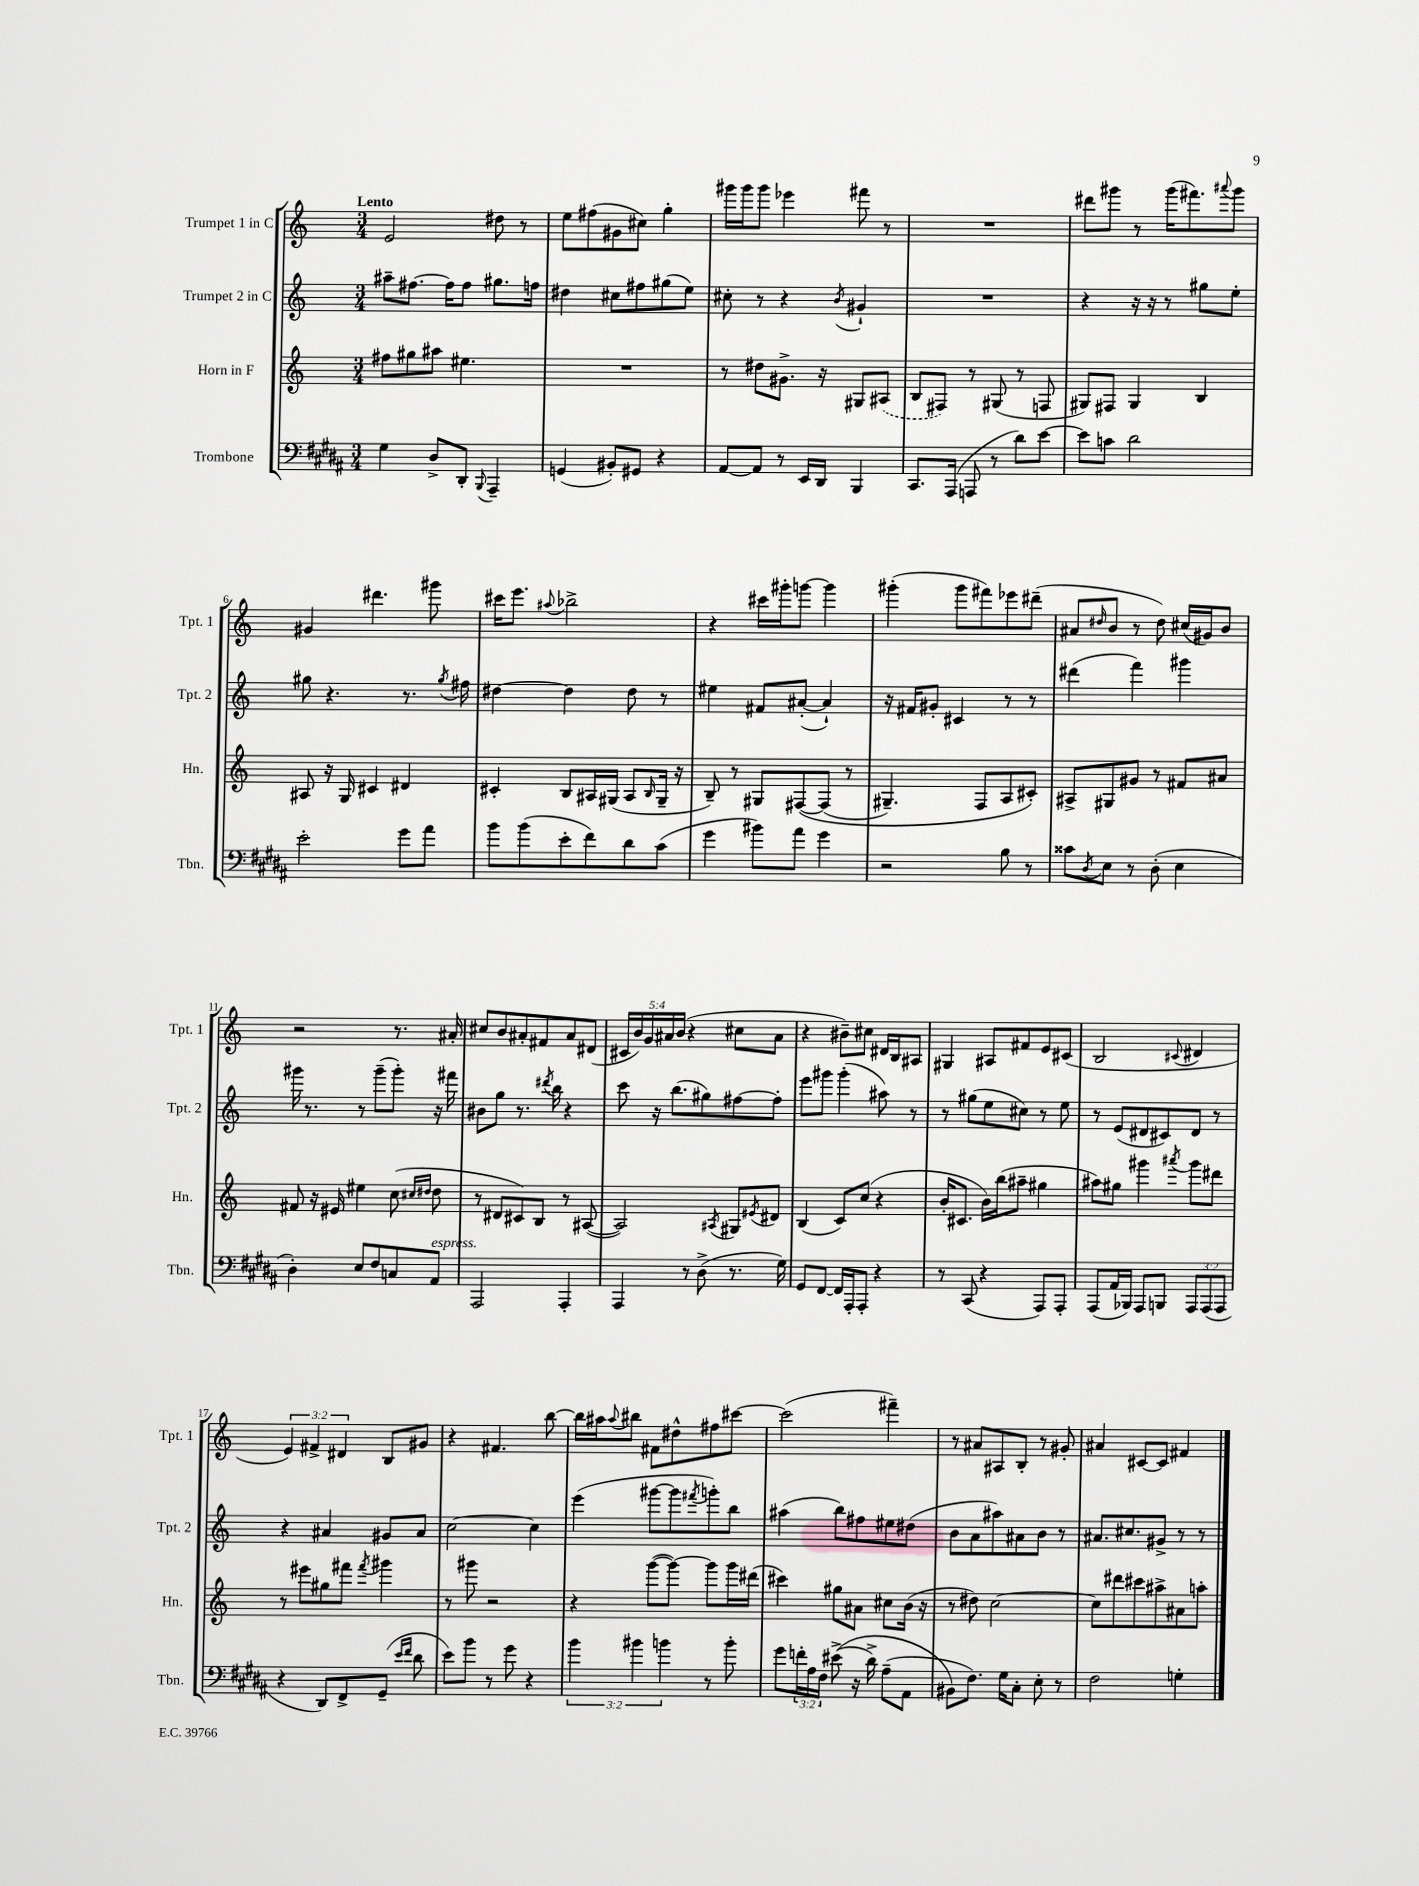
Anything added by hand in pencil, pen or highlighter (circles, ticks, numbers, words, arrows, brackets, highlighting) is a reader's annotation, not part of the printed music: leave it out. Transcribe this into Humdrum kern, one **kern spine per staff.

**kern	**kern	**kern	**kern
*part4	*part3	*part2	*part1
*staff4	*staff3	*staff2	*staff1
*I"Trombone	*I"Horn in F	*I"Trumpet 2 in C	*I"Trumpet 1 in C
*I'Tbn.	*I'Hn.	*I'Tpt. 2	*I'Tpt. 1
*clefF4	*clefG2	*clefG2	*clefG2
*k[f#c#g#d#a#]	*k[]	*k[]	*k[]
*M3/4	*M3/4	*M3/4	*M3/4
=1	=1	=1	=1
!	!	!	!LO:TX:a:B:t=Lento
4G#\	8ff#X\L	8aa#X~\L	2e/
.	8gg#X\	[8.ff#X\J	.
8D#^/L	8aa#X\J	.	.
.	.	16ff#\KL]	.
8DD#'/J	4.ee#X\	8ff#\J	.
8qqBBB/	.	.	.
4AAA#~/	.	8.gg#X\L	8dd#X\
.	.	.	8r
.	.	16ffn\Jk	.
=2	=2	=2	=2
(4GGn/	2.r	4dd#X\	8ee\L
.	.	.	(8ff#X\
8BB#X'/L)	.	8cc#X\L	8g#X\
8GG#X/J	.	8ff#X\	8cc#X\J)
4r	.	(8gg#X\	4gg'\
.	.	8ee\J)	.
=3	=3	=3	=3
[8AA#/L	8r	8cc#X'\	16ggg#X\LL
.	.	.	16ggg#\J
8AA#/J]	8dd#X\L	8r	8ggg#\J
8r	8.g#X^\J	4r	4eee-X\
16EE/LL	.	.	.
16DD#/JJ	16r	.	.
.	.	8qb/	.
4BBB/	8G#X/L	4g#X`/	8fff#X\
.	(8A#X/J	.	8r
=4	=4	=4	=4
8.CC#/L	8B/L	2.r	2.r
.	8F#X/J)	.	.
(16AAA#/Jk	.	.	.
8AAAn/	8r	.	.
8r	(8G#X/	.	.
8d#\L)	8r	.	.
[8e\J	8Fn/	.	.
=5	=5	=5	=5
8e\L]	8G#X/L)	4r	8ddd#X\L
8cn\J	8F#X/J	.	8ggg#X\J
2d#\	4G#/	16r	8r
.	.	16r	.
.	.	8r	(16ggg#\KL
.	.	.	8.fff#X\)
.	4B/	8gg#X\L	.
.	.	.	8qqaaa#X/
.	.	8ee'\J	8ggg#\J
!!LO:LB:g=z
=6	=6	=6	=6
2e'\	8A#X/	8gg#X\	4g#X/
.	16r	4.r	.
.	16G/	.	.
.	4c#X/	.	4.ddd#X\
8g#\L	4d#X/	8.r	.
8a#\J	.	.	8ggg#X\
.	.	8qgg#/	.
.	.	16ff#X\	.
=7	=7	=7	=7
8b\L	4c#X'/	[4dd#X\	16ccc#X\KL
.	.	.	8.eee\J
(8b\	.	.	.
.	.	.	8qqaa#X/
8e'\	8B/L	4dd#\]	2bb-X^\
8f#\)	16A#X/L	.	.
.	(16G#X/JJ	.	.
8d#\	8A#/L	8dd#\	.
.	16qqB/	.	.
(8c#\J	16G#~/Jk	8r	.
.	16r	.	.
=8	=8	=8	=8
4g#\	8B~/)	4ee#X\	4r
.	8r	.	.
8b#X\L)	8G#X/L	8f#X/L	16ccc#X\LL
.	.	.	16ggg#X'\J
8a#\J	([8F#X/	([8a#X'/J	[8gggn\J
4g#\	(8F#/J]	4a#`/])	4ggg\]
.	8r	.	.
=9	=9	=9	=9
2r	4.G#X~/)	16r	(4ggg#X'\
.	.	16f#X/KL	.
.	.	8g#X'/J	.
.	.	4c#X/	8ggg#\L
.	8F/L	.	8fff#X\)
8B\	8A/	8r	8eee-X\
8r	8c#X'/J)	8r	(8ddd#X~\J
=10	=10	=10	=10
8c##X\L	8A#X^/L	(4ddd#X\	8a#X/L
8qD#/	.	.	16qqdd#X/
8E\J	8G#X/	.	8b/J
8r	8g#X/J	4fff\)	8r
(8D#'\	8r	.	8dd#\)
4E\	8f#X/L	4ggg#X\	(16cc#X/LL
.	.	.	16g#X/J)
.	8a#X/J	.	8b/J
!!LO:LB:g=z
=11	=11	=11	=11
4D#'\)	8f#X/	16ggg#X\	2r
.	.	8.r	.
.	16r	.	.
.	16e#X/	.	.
8E/L	4ee#X\	8r	.
8F#/	.	(8ggg#~\L	.
8Cn/	(8cc\	8ggg#'\J)	8.r
.	16qqcc#X/LL	.	.
.	16qqdd#X/JJ	.	.
!LO:TX:a:i:t=espress.	!	!	!
8AA#/J	8dd#\	16r	.
.	.	16fff#X\	16a#X'/
=12	=12	=12	=12
2AAA#/	8r	8b#X\L	8cc#X/L
.	8d#X/L	8gg\J	8b/
.	8c#X/)	8.r	8a#X'/
.	8B/J	.	8f#X/
.	.	8qddd#X/	.
.	.	16bb\	.
4AAA#'/	8r	4r	8a#/
.	([8A#X/	.	(8d#X/J
=13	=13	=13	=13
4AAA#/	2A#/])	8ccc\	20c#X/LL
.	.	.	20b/)
.	.	.	20g/
.	.	16r	.
.	.	.	20a#X/
.	.	(8.bb\L	.
.	.	.	(20b/JJ
8r	.	.	4r
(8D#^\	.	8gg#X\)	.
.	8qA#X/	.	.
8.r	8G#X/L	[8ff#X\	8cc#X\L
.	8qe#X/	.	.
.	8d#X/J	8ff#'\J]	8a#\J
16G#\)	.	.	.
=14	=14	=14	=14
8GG#/L	(4B/	8eee\L	4r
[8FF#/J	.	8ggg#X\J	.
16FF#/LL]	8c/L)	(4ggg#'\	8b#X~\L)
16AAA#'/J	.	.	.
8AAA#'/J	(8cc/J	.	8cc#X\J
4r	4r	8aa#X\)	16d#X/LL
.	.	.	16B/J
.	.	8r	8A#X/J
=15	=15	=15	=15
8r	16b'/KL	8r	4G#X/
.	8.c#X/J	.	.
(8CC#/	.	(8gg#X\L	.
4r	16b\LL)	8ee\	8A#X/L
.	(16bb\J	.	.
.	8aa#X~\J	8cc#X\J)	8f#X/
8AAA#/L)	4gg#X\	8r	8e/
8AAA#'/J	.	8ee\	(8c#X/J
=16	=16	=16	=16
(8AAA#/L	8aa#X\L)	8r	2B/
16AA#/L	8gg#X\J	(8e/L	.
16BBB-X/JJ)	.	.	.
8AAA#/L	4ggg#X\	8d#X/	.
8BBBn/J	.	8c#X/)	.
.	8qaaa#X/	.	8qqc#X/
12AAA#/L	8ggg#\L	8d#/J	4d#X/
(12AAA#/	.	.	.
.	8ddd#X\J	8r	.
12AAA#/J	.	.	.
!!LO:LB:g=z
=17	=17	=17	=17
4r	8r	4r	6e/)
.	8eee#X\L	.	.
.	.	.	6f#X^/
8DD#/L)	8gg#X\	4a#X/	.
.	.	.	6d#X/
8FF#^/	8fff#X\J	.	.
.	8qfff#/	.	.
(8GG#~/J	4ggg#X\	8g#X/L	8B/L
16qqe/LL	.	.	.
16qqf#/JJ	.	.	.
8d#\	.	8a#/J	8g#X/J
=18	=18	=18	=18
8e\L)	8r	[2cc\	4r
8b\J	8ggg#X\	.	.
8r	2r	.	4.f#X/
8g#\	.	.	.
4r	.	4cc\]	.
.	.	.	[8bb\
=19	=19	=19	=19
6b\	4r	(4eee\	16bb\LL]
.	.	.	16aa#X\J
.	.	.	8qqaa#/
.	.	.	8bb#X\J
6b#X\	.	.	.
.	([8ggg\L	[8ggg#X\L	8f#X\L
6bn\	.	.	.
.	8ggg\J_)	8ggg#\]	8dd#X^^\
.	.	8qfff#X/	.
8r	8ggg\L]	8gggn'\)	8ff#X\
8b'\	16ggg\L	8bb\J	[8ccc#X\J
.	(16ddd#X\JJ	.	.
=20	=20	=20	=20
8g#\L	4ccc#X\)	(4aa#X\	(2ccc#\]
24fn'\L	.	.	.
24A#\	.	.	.
24F#\JJ	.	.	.
((8e#X^\	8gg#X\L	8bb\L)	.
16r	8a#X\J	8ff#X\	.
16d#^\)	.	.	.
(8A#~\L	8cc#X\L	8ee#X\	4fff#X~\)
8AA#\J	(16b\Jk	(8dd#X\J	.
.	16r	.	.
=21	=21	=21	=21
8BB#X\L)	8r	8b\L	8r
8.F#\J)	8dd#X\)	8a\	8a#X/L
.	[2cc\	8aa#X\)	8A#X/
16G#\KL	.	.	.
8C#'\J	.	8a#X\	8B'/J
8E'\	.	8b\J	8r
8r	.	8r	8g#X'/
=22	=22	=22	=22
2F#\	8cc\L]	8.a#X/L	4a#X/
.	8ddd#X\	.	.
.	.	8.cc#X/	.
.	8ccc#X\	.	[8c#X/L
.	8aa#X^\	8g#X^/J	8c#/J]
4Gn'\	8a#X\	8r	4f#X/
.	8aan'\J	8r	.
==	==	==	==
*-	*-	*-	*-
